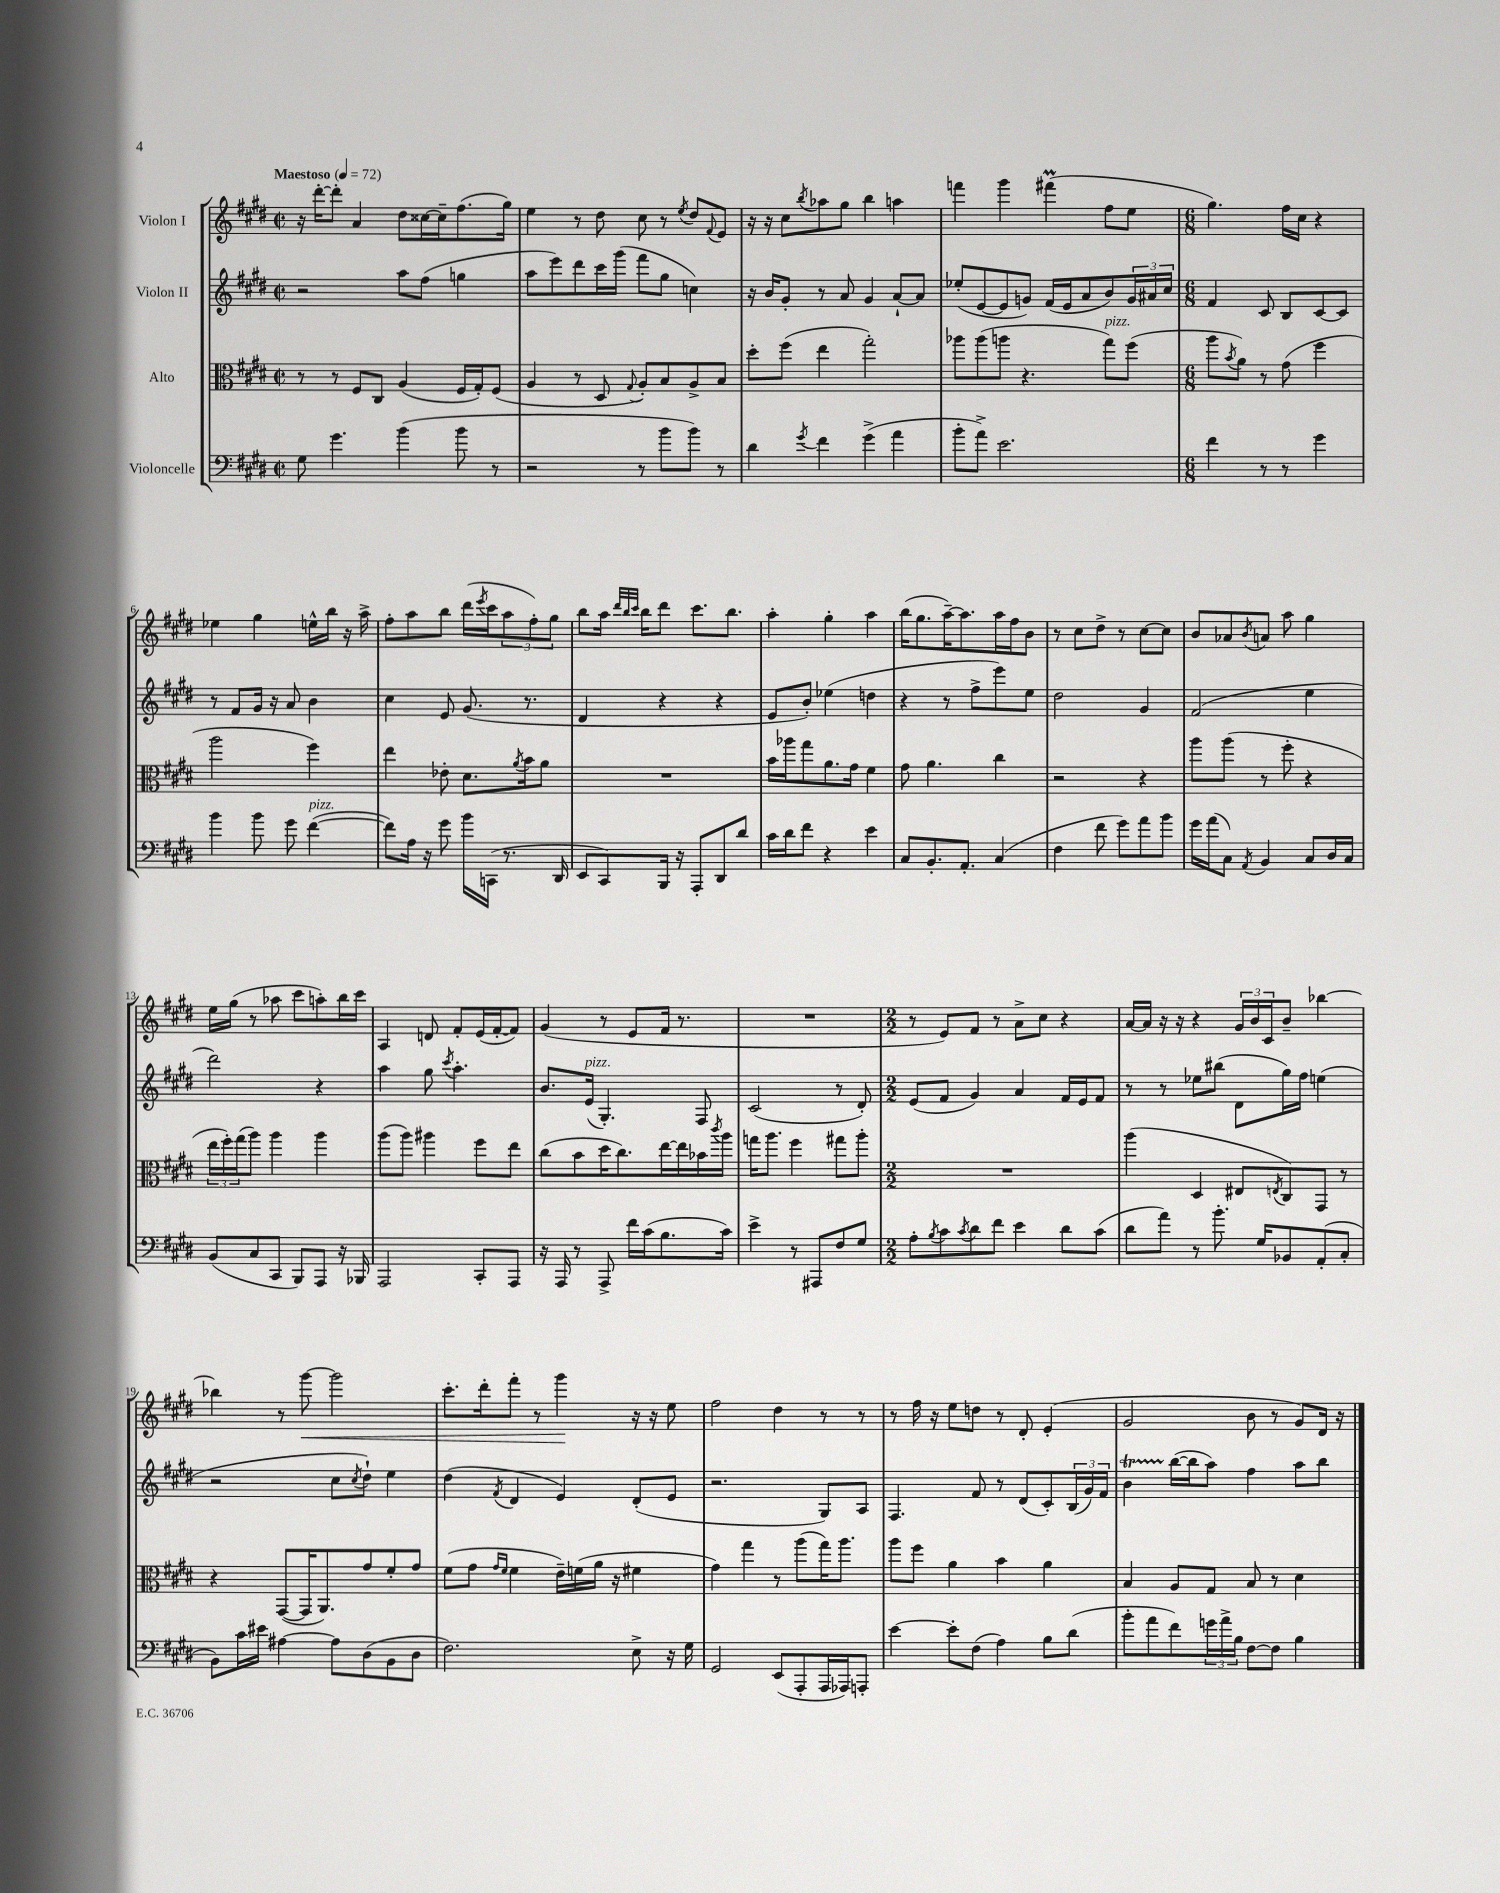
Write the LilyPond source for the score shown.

<<
\new StaffGroup <<
\new Staff = "s0" \with { instrumentName = "Violon I" } {
    \clef treble \key e \major \defaultTimeSignature \time 2/2 \tempo "Maestoso" 4 = 72
    r16 dis'''16~-. dis'''8-. a'4 dis''8 cisis''16~ cisis''16-- fis''8.( gis''16) |
    e''4 r8 dis''8 cis''8 r8 \acciaccatura { e''8 } dis''8 \appoggiatura { fis'8 } e'8 |
    r16 r16 cis''8 \acciaccatura { b''8 } aes''8 gis''8 b''4 a''4 |
    f'''4 gis'''4 fis'''4\prall( fis''8 e''8 |
    \numericTimeSignature \time 6/8 gis''4.) fis''16 cis''16 r4 |
    ees''4 gis''4 e''16-^ b''16 r16 a''16-> |
    fis''8-. a''8 b''8 dis'''16( \acciaccatura { e'''8 } cis'''16 \tuplet 3/2 { a''8 fis''8-.) gis''8 } |
    b''8 a''16 \grace { dis'''32 b''32 cis'''32 } b''16 dis'''8 cis'''8. b''8. |
    a''4-. gis''4-. a''4 |
    b''16( gis''8. a''16~--) a''8. a''16 fis''16 b'8 |
    r8 cis''8 dis''8-> r8 cis''8~ cis''8 |
    b'8 aes'8 \acciaccatura { b'8 } a'8 a''8 gis''4 |
    e''16 gis''16( r8 aes''8 cis'''8 a''8-.) b''16 cis'''16 |
    a4 d'8 fis'8-. e'16( fis'16~-. fis'8) |
    gis'4( r8 e'8 fis'16 r8. |
    R2. |
    \numericTimeSignature \time 2/2 r8 e'8) fis'8 r8 a'8-> cis''8 r4 |
    a'16~ a'16 r16 r16 r4 \tuplet 3/2 { gis'16 b'16 cis'16 } b'8-- bes''4~ |
    bes''4 r8 gis'''8~\< gis'''2 |
    cis'''8.-. dis'''16-. fis'''8-. r8 gis'''4\! r16 r16 e''8 |
    fis''2 dis''4 r8 r8 |
    r8 fis''16 r16 e''8 d''8 r8 dis'8-. e'4-.( |
    gis'2 b'8 r8 gis'8) dis'16 r16 \bar "|." |
}
\new Staff = "s1" \with { instrumentName = "Violon II" } {
    \clef treble \key e \major \defaultTimeSignature \time 2/2
    r2 a''8 fis''8( g''4 |
    a''8 e'''8) dis'''8 cis'''16 gis'''16( fis'''8 gis''8 c''4) |
    r16 b'16 gis'8-. r8 a'8 gis'4 a'8~-! a'8 |
    ees''8-.( e'8~ e'8 g'8) fis'16( e'16 a'8 b'8) \tuplet 3/2 { g'16 ais'16 cis''16 } |
    \numericTimeSignature \time 6/8 fis'4 cis'8 b8 cis'8~ cis'8 |
    r8 fis'8 gis'16 r16 a'8 b'4 |
    cis''4 e'8 gis'8.( r8. |
    dis'4 r4 r4 |
    e'8 b'8-.) ees''4( d''4 |
    r4 r8 fis''8-> e'''8) e''8 |
    dis''2 gis'4 |
    fis'2( e''4 |
    dis'''2) r4 |
    a''4 gis''8 \acciaccatura { cis'''8 } a''4.-. |
    b'8. e'16^\markup { \italic "pizz." }( gis4.-.) fis8 |
    cis'2( r8 dis'8-.) |
    \numericTimeSignature \time 2/2 e'8( fis'8 gis'4) a'4 fis'16 e'16 fis'8 |
    r8 r8 ees''8 bis''8( dis'8 gis''16) fis''16 e''4( |
    r2 cis''8 \acciaccatura { cis''8 } dis''8-!) e''4 |
    dis''4( \acciaccatura { fis'8 } dis'4 e'4) dis'8-.( e'8 |
    r2. gis8) a8 |
    fis4. fis'8 r8 dis'8( cis'8-.) \tuplet 3/2 { b16( gis'16) fis'16 } |
    b'4\startTrillSpan b''16~\stopTrillSpan( b''16 a''8) fis''4 a''8 b''8 \bar "|." |
}
\new Staff = "s2" \with { instrumentName = "Alto" } {
    \clef alto \key e \major \defaultTimeSignature \time 2/2
    r8 r8 fis8 cis8 a4( fis16 gis16-.) fis8( |
    a4 r8 dis8 \appoggiatura { gis8 } a8-.) b8 a8-> b8 |
    dis''8-. fis''8( e''4 gis''2-.) |
    aes''8 aes''8( a''8 r4. gis''8^\markup { \italic "pizz." }) fis''8( |
    \numericTimeSignature \time 6/8 a''8 \acciaccatura { b'8 } a'8) r8 gis'8( fis''4 |
    a''2 fis''4) |
    e''4 ees'8-. dis'8. \acciaccatura { a'8 } b'16 a'8 |
    R2. |
    b'16 aes''16 gis''8 a'8. gis'16 fis'4 |
    gis'8 a'4. cis''4 |
    r2 r4 |
    a''8 a''8( r8 fis''8-. r4 |
    \tuplet 3/2 { e''16 fis''16-.) gis''16( } a''8) a''4 a''4 |
    a''8( a''8) ais''4 fis''8 e''8 |
    cis''8( b'8 dis''16 cis''8.) e''16~ e''16 bes'16 \acciaccatura { cis'''8 } a''16 |
    g''16 a''8. fis''4 gis''8 a''8-. |
    \numericTimeSignature \time 2/2 R1 |
    a''4( dis4 eis8 \acciaccatura { e8 } cis8) gis,8 r8 |
    r4 gis,8~( gis,16 a,8.) gis'8 fis'8-. gis'8 |
    fis'8( gis'8 \grace { gis'16 fis'16 } fis'4 e'16--) f'16( a'16 r16 fis'4 |
    gis'4) gis''4 r8 a''8( gis''16) a''8. |
    a''8 fis''8 a'4 b'4 a'4 |
    b4 a8 gis8 b8 r8 dis'4 \bar "|." |
}
\new Staff = "s3" \with { instrumentName = "Violoncelle" } {
    \clef bass \key e \major \defaultTimeSignature \time 2/2
    gis8 gis'4. b'4( b'8 r8 |
    r2 r8 b'8 b'8) r8 |
    dis'4 \acciaccatura { gis'8 } fis'4 gis'4->( a'4 |
    b'8-. a'8->) e'2. |
    \numericTimeSignature \time 6/8 fis'4 r8 r8 gis'4 |
    b'4 b'8 gis'8 fis'4~^\markup { \italic "pizz." }( |
    fis'8) a16 r16 gis'8 b'16 c,16( r8. dis,16 |
    e,8 cis,8) b,,16 r16 a,,8-. dis,8 dis'8 |
    cis'16 dis'16 fis'8 r4 e'4 |
    cis8 b,8.-. a,8.-. cis4( |
    fis4 fis'8 gis'8) a'8 b'8 |
    gis'16 a'16( cis8) \acciaccatura { a,8 } b,4 cis8 dis16 cis16 |
    b,8( cis8 cis,8 b,,8) a,,8 r16 bes,,16 |
    a,,2 cis,8-. a,,8 |
    r16 a,,16 r8 a,,8-> fis'16 cis'16( b8. cis'16) |
    e'4-> r8 ais,,8 fis8 gis8 |
    \numericTimeSignature \time 2/2 a8-. \acciaccatura { b8 } cis'8 \acciaccatura { cis'8 } dis'8 fis'8 e'4 dis'8 cis'8( |
    dis'8 a'8) r8 b'8.-. gis16 bes,8 a,8-.( cis8-. |
    b,8) cis'16 eis'16 ais4~ ais8 dis8( b,8 dis8 |
    fis2.) e8-> r16 gis16 |
    gis,2 e,8( a,,8-. a,,16 aes,,16) a,,8-. |
    e'4~ e'8-. fis8( a4) b8 dis'8( |
    b'8-. a'8 fis'8) \tuplet 3/2 { g'16 a'16-> b16 } fis8~ fis8 b4 \bar "|." |
}
>>
>>
